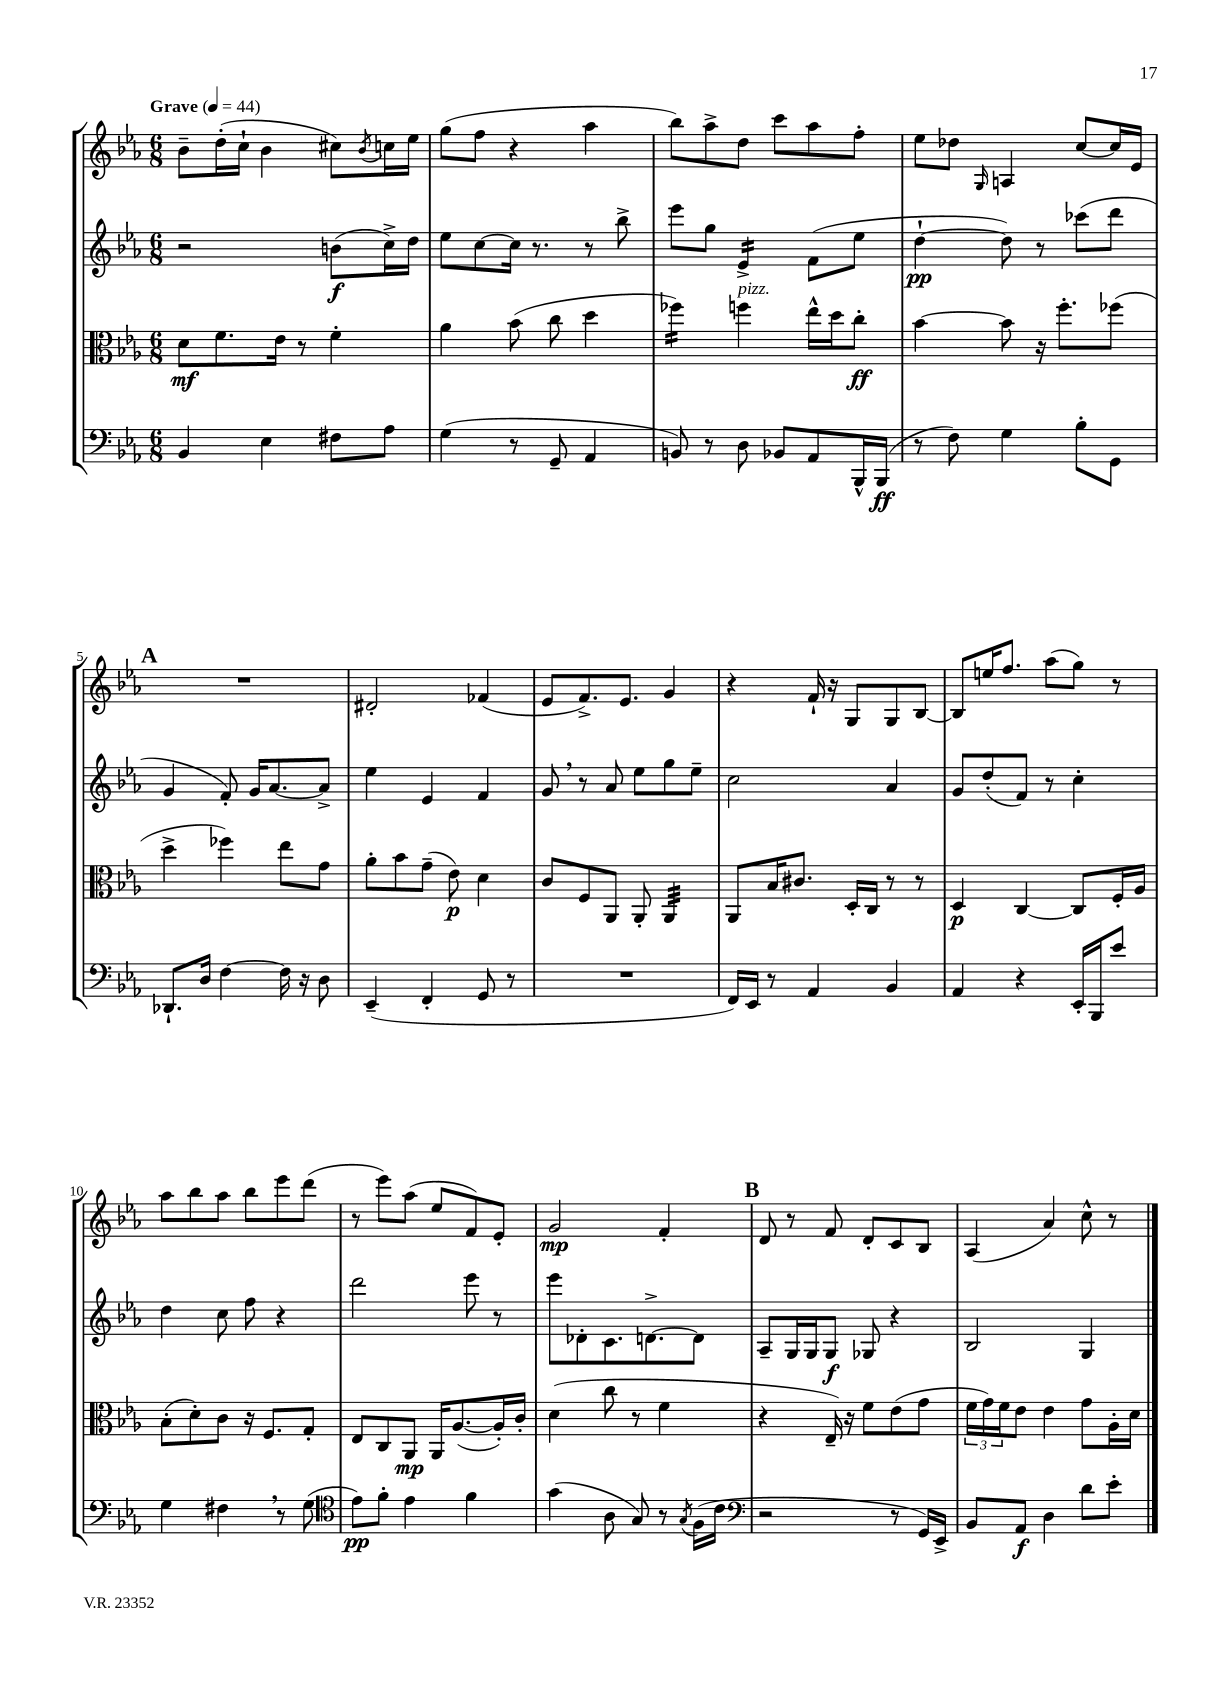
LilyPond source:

<<
\new StaffGroup <<
\new Staff = "s0" {
    \clef treble \key ees \major \numericTimeSignature \time 6/8 \tempo "Grave" 4 = 44
    bes'8-- d''16-.( c''16-! bes'4 cis''8) \acciaccatura { bes'8 } c''16 ees''16 |
    g''8( f''8 r4 aes''4 |
    bes''8) aes''8-> d''8 c'''8 aes''8 f''8-. |
    ees''8 des''8 \grace { g16 } a4 c''8~ c''16 ees'16 |
    \mark \markup { \bold "A" } R2. |
    dis'2-. fes'4( |
    ees'8 f'8.->) ees'8. g'4 |
    r4 f'16-! r16 g8 g8 bes8~ |
    bes8 e''16 f''8. aes''8( g''8) r8 |
    aes''8 bes''8 aes''8 bes''8 ees'''8 d'''8( |
    r8 ees'''8) aes''8( ees''8 f'8) ees'8-. |
    g'2\mp f'4-. |
    \mark \markup { \bold "B" } d'8 r8 f'8 d'8-. c'8 bes8 |
    aes4( aes'4) c''8-^ r8 \bar "|." |
}
\new Staff = "s1" {
    \clef treble \key ees \major \numericTimeSignature \time 6/8
    r2 b'8\f( c''16->) d''16 |
    ees''8 c''8~ c''16 r8. r8 bes''8-> |
    ees'''8 g''8 ees'4:16-> f'8( ees''8 |
    d''4~-!\pp d''8) r8 ces'''8( d'''8 |
    \mark \markup { \bold "A" } g'4 f'8-.) g'16 aes'8.~ aes'8-> |
    ees''4 ees'4 f'4 |
    g'8 \breathe r8 aes'8 ees''8 g''8 ees''8-- |
    c''2 aes'4 |
    g'8 d''8-.( f'8) r8 c''4-. |
    d''4 c''8 f''8 r4 |
    d'''2 ees'''8 r8 |
    ees'''8 des'8-. c'8. d'8.~-> d'8 |
    \mark \markup { \bold "B" } aes8-- g16 g16 g8\f ges8 r4 |
    bes2 g4 \bar "|." |
}
\new Staff = "s2" {
    \clef alto \key ees \major \numericTimeSignature \time 6/8
    d'8\mf f'8. ees'16 r8 f'4-. |
    aes'4 bes'8( c''8 d''4 |
    fes''4:16) f''4^\markup { \italic "pizz." } ees''16-^ d''16 c''8-.\ff |
    bes'4~ bes'8 r16 f''8.-. fes''8( |
    \mark \markup { \bold "A" } d''4-> fes''4) ees''8 g'8 |
    aes'8-. bes'8 g'8--( ees'8\p) d'4 |
    c'8 f8 aes,8 aes,8-. aes,4:32 |
    aes,8 bes16 cis'8. d16-. c16 r8 r8 |
    d4\p c4~ c8 f16-. aes16 |
    bes8-.( d'8-.) c'8 r16 f8. g8-. |
    ees8 c8 aes,8\mp aes,16 aes8.~( aes16-.) c'16-. |
    d'4( c''8 r8 f'4 |
    \mark \markup { \bold "B" } r4 ees16--) r16 f'8 ees'8( g'8 |
    \tuplet 3/2 { f'16 g'16) f'16 } ees'8 ees'4 g'8 aes16-. d'16 \bar "|." |
}
\new Staff = "s3" {
    \clef bass \key ees \major \numericTimeSignature \time 6/8
    bes,4 ees4 fis8 aes8 |
    g4( r8 g,8-- aes,4 |
    b,8) r8 d8 bes,8 aes,8 bes,,16-^ bes,,16\ff( |
    r8 f8) g4 bes8-. g,8 |
    \mark \markup { \bold "A" } des,8.-! d16 f4~ f16 r16 d8 |
    ees,4--( f,4-. g,8 r8 |
    R2. |
    f,16) ees,16 r8 aes,4 bes,4 |
    aes,4 r4 ees,16-. bes,,16 ees'8 |
    g4 fis4 \breathe r8 g8( |
    \clef tenor ees'8\pp) f'8-. ees'4 f'4 |
    g'4( aes8 g8) r8 \acciaccatura { g8 } f16( c'16 |
    \mark \markup { \bold "B" } \clef bass r2 r8 g,16) ees,16-> |
    bes,8 aes,8\f d4 d'8 ees'8-. \bar "|." |
}
>>
>>
